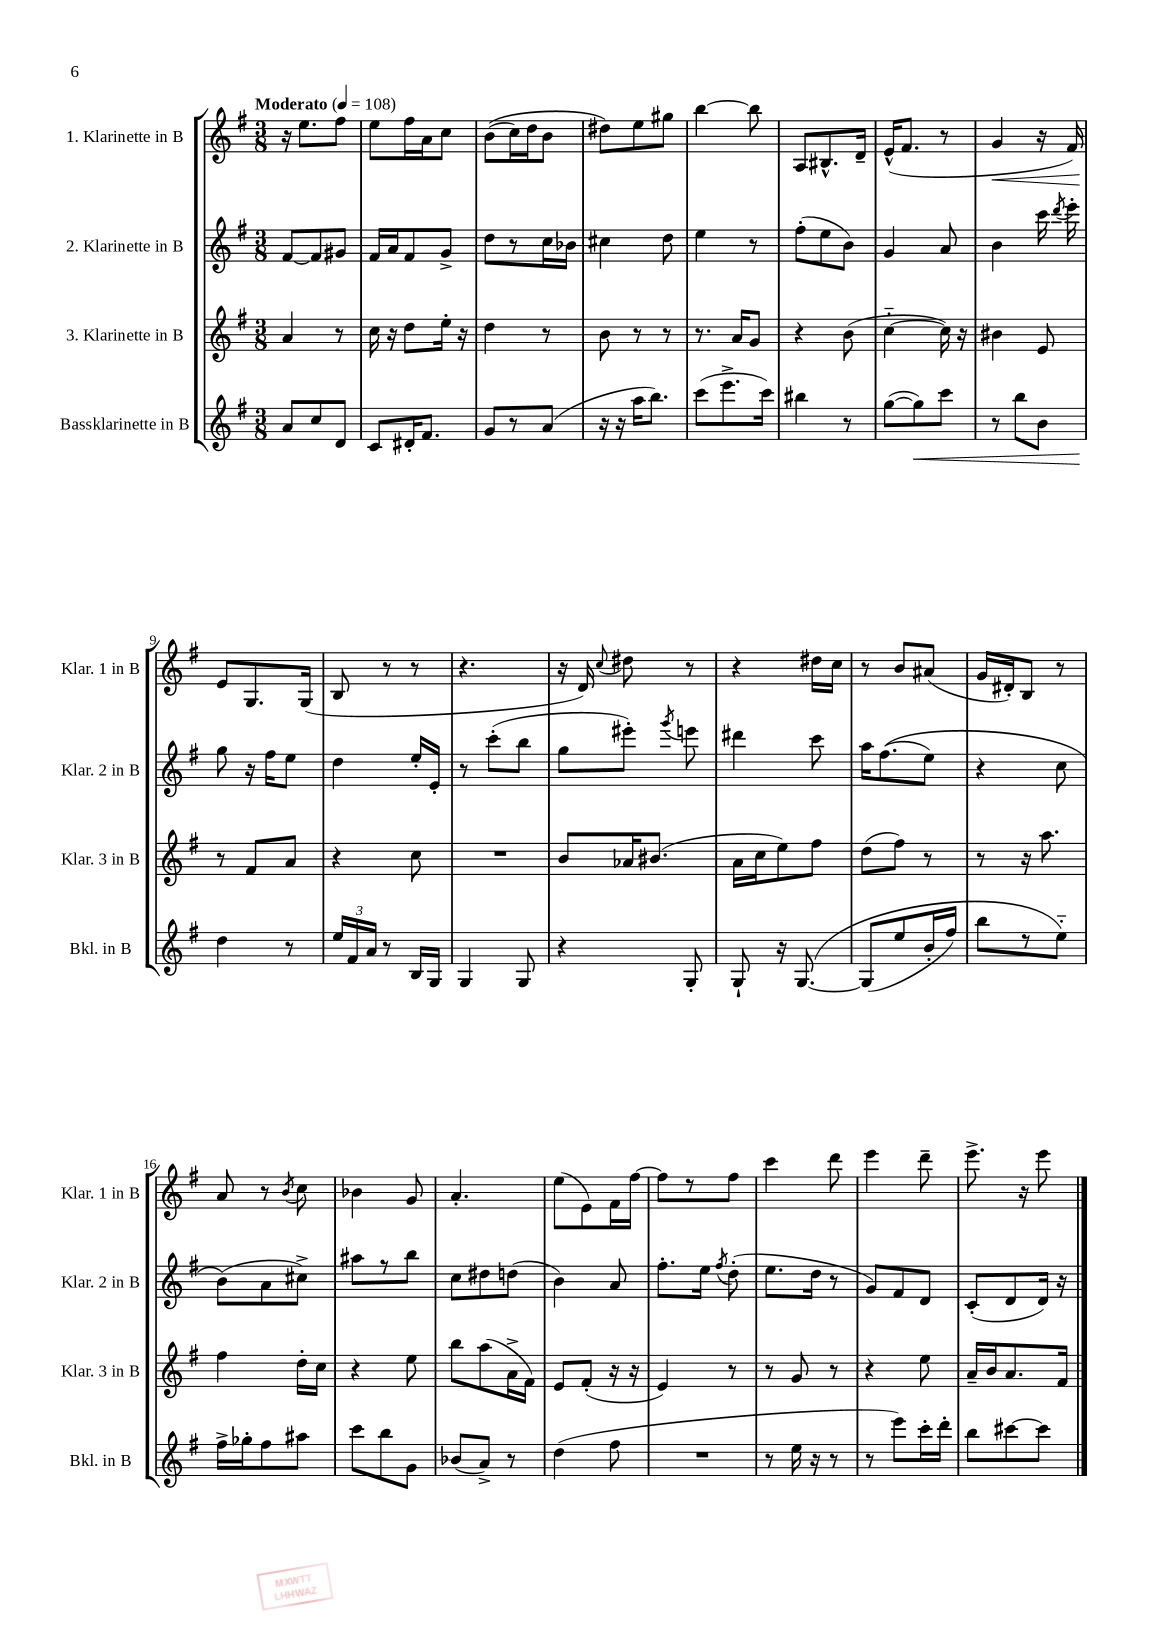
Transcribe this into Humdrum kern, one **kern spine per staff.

**kern	**dynam	**kern	**kern	**kern	**dynam
*part4	*part4	*part3	*part2	*part1	*part1
*staff4	*staff4	*staff3	*staff2	*staff1	*staff1
*I"Bassklarinette in B	*	*I"3. Klarinette in B	*I"2. Klarinette in B	*I"1. Klarinette in B	*
*I'Bkl. in B	*	*I'Klar. 3 in B	*I'Klar. 2 in B	*I'Klar. 1 in B	*
*clefG2	*	*clefG2	*clefG2	*clefG2	*
*k[f#]	*	*k[f#]	*k[f#]	*k[f#]	*
*M3/8	*	*M3/8	*M3/8	*M3/8	*
*MM108	*	*MM108	*MM108	*MM108	*
=1	=1	=1	=1	=1	=1
!	!	!	!	!LO:TX:a:B:t=Moderato	!
8a/L	.	4a/	[8f#/L	16r	.
.	.	.	.	8.ee\L	.
8cc/	.	.	8f#/]	.	.
8d/J	.	8r	8g#X/J	8ff#\J	.
=2	=2	=2	=2	=2	=2
8c/L	.	16cc\	16f#/LL	8ee\L	.
.	.	16r	16a/J	.	.
16d#X'/K	.	8dd\L	8f#/	16ff#\L	.
8.f#/J	.	.	.	16a\J	.
.	.	16ee'\Jk	8g^/J	8cc\J	.
.	.	16r	.	.	.
=3	=3	=3	=3	=3	=3
8g/L	.	4dd\	8dd\L	((8b\L	.
8r	.	.	8r	16cc\L)	.
.	.	.	.	16dd\J	.
(8a/J	.	8r	16cc\L	8b\J	.
.	.	.	16b-X\JJ	.	.
=4	=4	=4	=4	=4	=4
16r	.	8b\	4cc#X\	8dd#X\L)	.
16r	.	.	.	.	.
16aa\KL	.	8r	.	8ee\	.
8.bb\J)	.	.	.	.	.
.	.	8r	8dd\	8gg#X\J	.
=5	=5	=5	=5	=5	=5
(8ccc\L	.	8.r	4ee\	[4bb\	.
8.eee^\	.	.	.	.	.
.	.	16a/KL	.	.	.
.	.	8g/J	8r	8bb\]	.
16ccc\Jk)	.	.	.	.	.
=6	=6	=6	=6	=6	=6
4bb#X\	.	4r	(8ff#'\L	8A/L	.
.	.	.	8ee\	8.B#X^^/	.
8r	.	(8b\	8b\J)	.	.
.	.	.	.	16d~/Jk	.
=7	=7	=7	=7	=7	=7
([8gg\L	.	[4cc\	4g/	(16e^^/KL	.
.	.	.	.	8.f#/J	.
!	!LO:HP:b	!	!	!	!
8gg\])	<	.	.	.	.
8ccc\J	.	16cc\])	8a/	8r	.
.	.	16r	.	.	.
=8	=8	=8	=8	=8	=8
!	!	!	!	!	!LO:HP:b
8r	.	4b#X\	4b\	4g/	<
8bb\L	.	.	.	.	.
8b\J	.	8e/	16ccc\	16r	.
.	.	.	8qddd/	.	.
.	.	.	16eee'\	16f#/)	.
!!LO:LB:g=z
=9	=9	=9	=9	=9	=9
4dd\	.	8r	8gg\	8e/L	.
.	.	8f#/L	16r	8.G/	[
.	.	.	16ff#\KL	.	.
8r	[	8a/J	8ee\J	.	.
.	.	.	.	(16G/Jk	.
=10	=10	=10	=10	=10	=10
24ee/LL	.	4r	4dd\	8B/	.
24f#/	.	.	.	.	.
24a/JJ	.	.	.	.	.
8r	.	.	.	8r	.
16B/LL	.	8cc\	16ee'/LL	8r	.
16G/JJ	.	.	16e'/JJ	.	.
=11	=11	=11	=11	=11	=11
4G/	.	4.r	8r	4.r	.
.	.	.	(8ccc'\L	.	.
8G/	.	.	8bb\J	.	.
=12	=12	=12	=12	=12	=12
4r	.	8b/L	8gg\L	16r	.
.	.	.	.	16d/)	.
.	.	.	.	8qqcc/	.
.	.	16a-X/K	8eee#X'\J)	8dd#X\	.
.	.	(8.b#X/J	.	.	.
.	.	.	8qggg/	.	.
8G'/	.	.	8eeen\	8r	.
=13	=13	=13	=13	=13	=13
8G`/	.	16a\LL	4ddd#X\	4r	.
.	.	16cc\J	.	.	.
16r	.	8ee\)	.	.	.
([8.G/	.	.	.	.	.
.	.	8ff#\J	8ccc\	16dd#X\LL	.
.	.	.	.	16cc\JJ	.
=14	=14	=14	=14	=14	=14
(8G/L]	.	(8dd\L	16aa\KL	8r	.
.	.	.	((8.ff#\	.	.
8ee/	.	8ff#\J)	.	8b/L	.
16b'/L	.	8r	8ee\J)	(8a#X/J	.
16ff#/JJ)	.	.	.	.	.
=15	=15	=15	=15	=15	=15
8bb\L	.	8r	4r	16g/LL	.
.	.	.	.	16d#X'/J)	.
8r	.	16r	.	8B/J	.
.	.	8.aa\	.	.	.
8ee\J)	.	.	8cc\	8r	.
!!LO:LB:g=z
=16	=16	=16	=16	=16	=16
16ff#^\LL	.	4ff#\	(8b\L)	8a/	.
16gg-X'\J	.	.	.	.	.
8ff#\	.	.	8a\	8r	.
.	.	.	.	8qb/	.
8aa#X\J	.	16dd'\LL	8cc#X^\J)	8cc\	.
.	.	16cc\JJ	.	.	.
=17	=17	=17	=17	=17	=17
8ccc\L	.	4r	8aa#X\L	4b-X\	.
8bb\	.	.	8r	.	.
8g\J	.	8ee\	8bb\J	8g/	.
=18	=18	=18	=18	=18	=18
(8b-X/L	.	8bb\L	8cc\L	4.a'/	.
8a^/J)	.	(8aa\	8dd#X\	.	.
8r	.	16a^\L	(8ddn\J	.	.
.	.	16f#\JJ)	.	.	.
=19	=19	=19	=19	=19	=19
(4dd\	.	8e/L	4b\)	(8ee\L	.
.	.	(8f#'/J	.	8e\)	.
8ff#\	.	16r	8a/	16f#\L	.
.	.	16r	.	[16ff#\JJ	.
=20	=20	=20	=20	=20	=20
4.r	.	4e/)	8.ff#'\L	8ff#\L]	.
.	.	.	.	8r	.
.	.	.	16ee\Jk	.	.
.	.	.	8qff#/	.	.
.	.	8r	(8dd'\	8ff#\J	.
=21	=21	=21	=21	=21	=21
8r	.	8r	8.ee\L	4ccc\	.
16ee\	.	8g/	.	.	.
16r	.	.	16dd\Jk	.	.
8r	.	8r	8r	8ddd\	.
=22	=22	=22	=22	=22	=22
8r	.	4r	8g/L)	4eee\	.
8eee\L)	.	.	8f#/	.	.
16ccc'\L	.	8ee\	8d/J	8ddd~\	.
16ddd'\JJ	.	.	.	.	.
=23	=23	=23	=23	=23	=23
8bb\L	.	16a~/LL	(8c'/L	8.eee^\	.
.	.	16b/J	.	.	.
[8ccc#X\	.	8.a/	8d/	.	.
.	.	.	.	16r	.
8ccc#\J]	.	.	16d/Jk)	8eee\	.
.	.	16f#/Jk	16r	.	.
==	==	==	==	==	==
*-	*-	*-	*-	*-	*-
